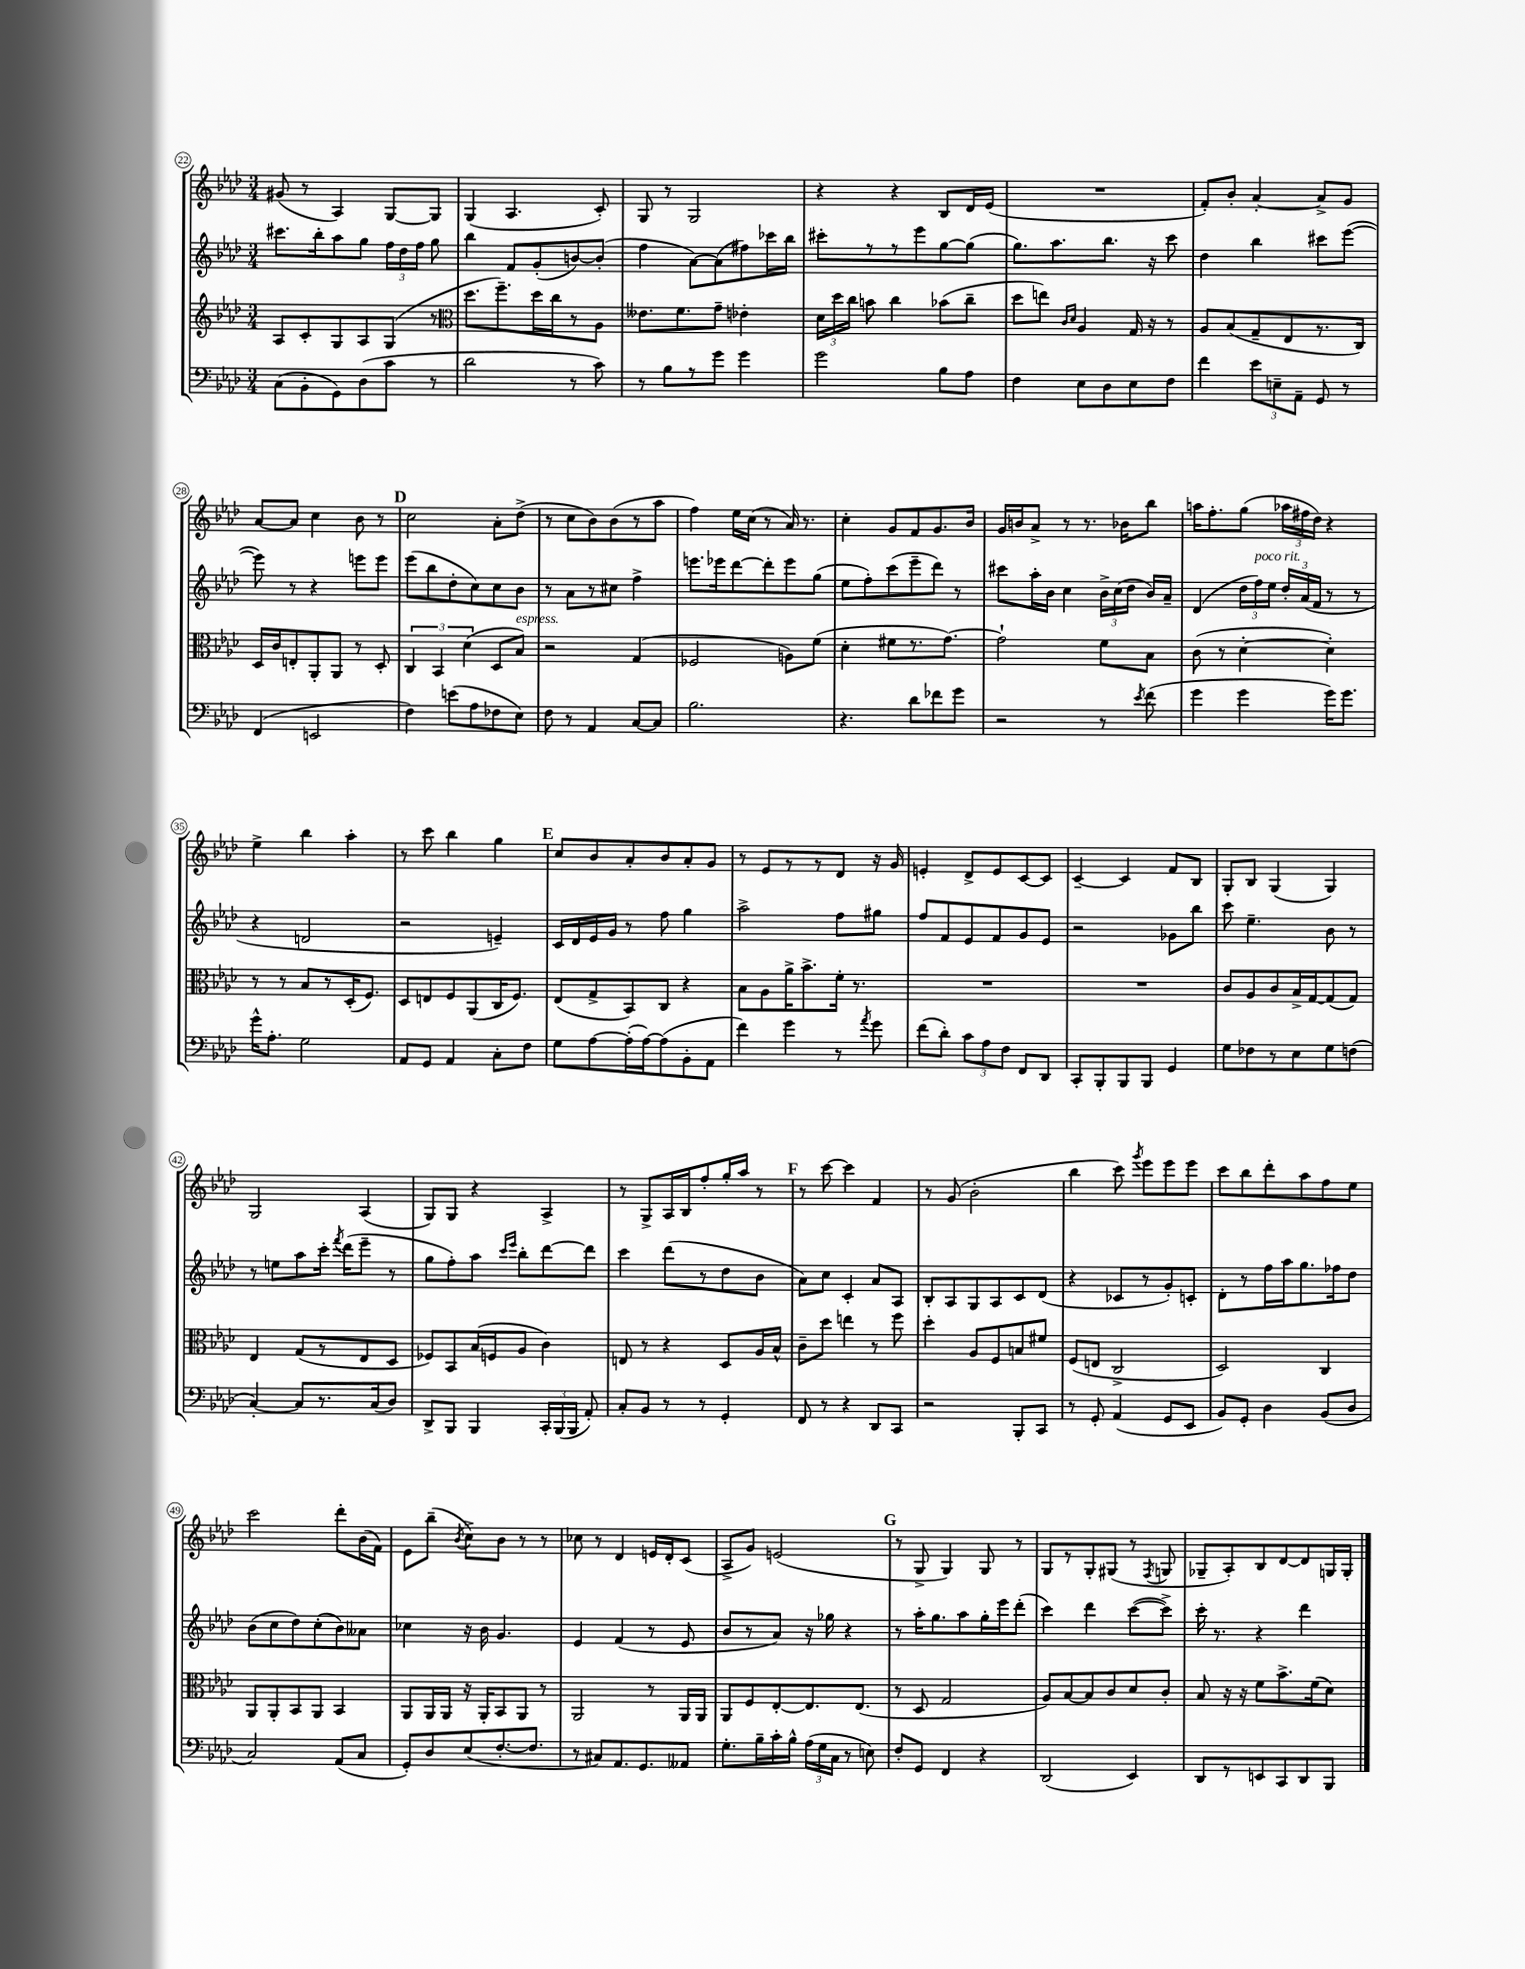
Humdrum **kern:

**kern	**kern	**kern	**kern
*staff4	*staff3	*staff2	*staff1
*clefF4	*clefG2	*clefG2	*clefG2
*k[b-e-a-d-]	*k[b-e-a-d-]	*k[b-e-a-d-]	*k[b-e-a-d-]
*M3/4	*M3/4	*M3/4	*M3/4
(8C	8A-	8.ccc#	(8g#
8BB-'	8c'	.	8r
.	.	16bb-'	.
8GG)	8G	8aa-	4A-)
(8D-	8A-	8gg	.
8c	(8G	24ff	[8G
.	.	24dd-	.
.	.	24ff	.
8r	8r	8gg	8G]
=	=	=	=
*	*clefC3	*	*
2d-	8.dd-	4bb-	(4G
.	8.ff~)	.	.
.	.	8f	4.A-
.	16dd-	(8g'	.
.	16cc	.	.
8r	8r	[8b)	.
8c)	8A-	(8b']	8c')
=	=	=	=
8r	8.e--	4ff	8G
8B-	.	.	8r
.	8.f	.	.
8r	.	[8a-)	2G
8g	8g~	(8a-]	.
4g	4e-'	8ff#)	.
.	.	16ccc-	.
.	.	16bb-	.
=	=	=	=
2g	24d-	8ccc#'	4r
.	24dd-	.	.
.	24cc	.	.
.	8b	8r	.
.	4cc	8r	4r
.	.	8eee-	.
8B-	(8b-	[8gg	8B-
8A-	8cc~	(8gg]	16d-
.	.	.	(16e-
=	=	=	=
4F	8dd-	8.gg)	2.r
.	8ee)	.	.
.	.	8.aa-	.
.	16qqc	.	.
.	16qqd-	.	.
8E-	4A-	.	.
8D-	.	8.bb-	.
8E-	16G	.	.
.	16r	16r	.
8F	8r	8ccc	.
=	=	=	=
4f	8A-	4dd-	8f')
.	(8B-	.	8b-'
12e-	8G~	4bb-	[4a-'
12E~	.	.	.
.	8E-	.	.
12AA-~	.	.	.
8GG	8.r	8ccc#	8a-^]
8r	.	([8eee-	8g
.	16C)	.	.
=	=	=	=
(4FF	16D-	8eee-])	[8a-
.	16c	.	.
.	8E'	8r	8a-]
2EE	8AA-'	4r	4cc
.	8AA-	.	.
.	8r	8eee	8b-
.	8D-'	8eee	8r
=	=	=	=
4F)	6C	(8eee-	2cc
.	.	8bb-	.
.	6BB-	.	.
(8e	.	8dd-'	.
.	(6d-	.	.
8A-	.	8cc)	.
8F-	8D-	8cc	8a-'
8E-)	8B-)	8b-	(8dd-^
=	=	=	=
8F	2r	8r	8r
8r	.	8a-	8cc
4AA-	.	8r	8b-)
.	.	8cc#	(8b-
[8C	(4G	4ff^	8r
8C]	.	.	8aa-
=	=	=	=
2.B-	2F-	8.eee	4ff)
.	.	16eee-	.
.	.	[8ddd-	16ee-
.	.	.	(16cc
.	.	8ddd-']	8r
.	8A)	8eee-	16a-)
.	.	.	8.r
.	(8f	(8gg	.
=	=	=	=
4.r	4d-'	8ee-	4cc'
.	.	8ff')	.
.	8f#	(8ccc	8g
8d-	8.r	8eee-~	8f
8f-	.	8ddd-)	8.g
.	[8.g)	.	.
8g	.	8r	.
.	.	.	16b-
=	=	=	=
2r	2g`]	8ccc#	16g
.	.	.	16b
.	.	16aa-'	8a-^
.	.	16b-	.
.	.	4cc	8r
.	.	.	8.r
8r	8f	24b-^	.
.	.	(24cc	.
.	.	.	16b-
.	.	24dd-	.
8qe-	.	.	.
(8f	8B-	16b-)	8bb-
.	.	16a-~	.
=	=	=	=
4g	(8c	(4d-	16aa
.	.	.	8.ff'
.	8r	.	.
4g	[4d-'	24dd-	(8gg
.	.	24ff)	.
.	.	24ee-	.
.	.	24dd-'	24aa-
.	.	(24a-	24ff#
.	.	24f	24dd-)
16g)	4d-'])	8r	4r
8.g	.	.	.
.	.	8r	.
=	=	=	=
16g^^	8r	4r	4ee-^
8.A-'	.	.	.
.	8r	.	.
2G	8B-	2d	4bb-
.	8r	.	.
.	(16D-'	.	4aa-'
.	8.F)	.	.
=	=	=	=
8AA-	8D-	2r	8r
8GG	8E	.	8ccc
4AA-	8F	.	4bb-
.	(8AA-	.	.
8C'	16C	4e~)	4gg
.	8.F)	.	.
8F	.	.	.
=	=	=	=
8G	(8E-	16c	8cc
.	.	16d-	.
[8A-	8G^	16e-	8b-
.	.	16g	.
(16A-']	8BB-)	8r	8a-'
[16A-)	.	.	.
(8A-]	8C	8ff	8b-
8BB-'	4r	4gg	8a-'
8AA-	.	.	8g
=	=	=	=
4f)	8B-	2aa-^	8r
.	8A-	.	8e-
4g	16a-^	.	8r
.	8.b-^	.	.
.	.	.	8r
8r	16f'	8ff	8d-
.	8.r	.	.
8qa-	.	.	.
8g	.	8gg#	16r
.	.	.	16g
=	=	=	=
(8f	2.r	8ff	4e'
8d-')	.	8f	.
12c	.	8e-	8d-^
12A-	.	.	.
.	.	8f	8e
12F	.	.	.
8FF	.	8g	[8c
8DD-	.	8e-	8c]
=	=	=	=
8CC'	2.r	2r	[4c~
8BBB-'	.	.	.
8BBB-	.	.	4c]
8BBB-	.	.	.
4GG	.	8g-	8f
.	.	8bb-	8B-
=	=	=	=
8G	8c	8ccc	8G'
8F-	8A-	4.ee-~	8B-
8r	8c	.	(4G
8E-	16B-^	.	.
.	[16G	.	.
8G	(8G]	8b-	4G)
(8F	8G)	8r	.
=	=	=	=
[4C')	4E-	8r	2G
.	.	8ee	.
8C]	(8G	8aa-	.
8.r	8r	16ccc'	.
.	.	8qfff	.
.	.	(16ddd-	.
.	8E-	8eee-~	(4A-
(16C	.	.	.
8D-)	8D-	8r	.
=	=	=	=
8DD-^	8F-)	8gg	8G)
8BBB-	8BB-	8ff')	8G
4BBB-	(16B-	8aa-	4r
.	16F	.	.
.	.	16qqccc	.
.	.	16qqeee-	.
.	8A-	8bb-'	.
24CC'	4c)	[8ddd-	4A-^
(24BBB-	.	.	.
24BBB-	.	.	.
8AA-')	.	8ddd-]	.
=	=	=	=
8C'	8E	4ccc	8r
8BB-	8r	.	8G^
8r	4r	(8ddd-	16A-
.	.	.	16B-
8r	.	8r	8ff'
4GG'	8D-	8dd-	16gg'
.	.	.	16aa-
.	16A-	8b-	8r
.	16B-^^	.	.
=	=	=	=
8FF	8c~	8a-)	8r
8r	8dd-	8cc	[8ccc
4r	4ee	4c'	4ccc]
8DD-	8r	8a-	4f
8CC	8ff	8A-	.
=	=	=	=
2r	4dd-'	8B-'	8r
.	.	8A-	(8g
.	8A-	8G	2b-'
.	8F	8A-	.
8BBB-'	8B	8c	.
8CC	8f#	(8d-	.
=	=	=	=
8r	(8F	4r	4bb-
8GG'	8E	.	.
(4AA-	2C^	8c-	8ccc)
.	.	.	8qggg
.	.	8r	8eee-
8GG	.	8g')	8eee-
8EE-	.	8c'	8eee-
=	=	=	=
8BB-)	2D-)	8d-'	8ccc
8GG'	.	8r	8bb-
4D-	.	16ff	8ddd-'
.	.	16aa-	.
.	.	8.gg	8aa-
(8BB-	4C	.	8ff
.	.	16ff-	.
8D-	.	8dd-	8ee-
=	=	=	=
2C)	8AA-	(8b-	2ccc
.	8AA-'	8cc	.
.	8BB-	8dd-)	.
.	8AA-	(8cc'	.
(8AA-	4BB-	8b-)	8ddd-'
8C	.	8a--	(16b-
.	.	.	16f)
=	=	=	=
8GG')	8AA-	4cc-	8e-
8D-	16AA-	.	(8bb-~
.	16AA-	.	.
.	.	.	8qb-
(8E-	16r	16r	8cc^)
.	16AA-'	16b-	.
[8.F'	8BB-	4.g	8b-
.	8AA-	.	8r
8.F]	.	.	.
.	8r	.	8r
=	=	=	=
8r	2AA-	4e-	8cc-
8C#)	.	.	8r
8.AA-	.	(4f	4d-
8.GG	.	.	.
.	8r	8r	16e
.	.	.	16d-'
8AA--	16AA-	8e-	(8c
.	16AA-	.	.
=	=	=	=
8.G'	8AA-	8b-	8A-^
.	8F	8r	8g)
16B-~	.	.	.
16c'	[8E-'	8a-)	(2e
16B-^^	.	.	.
(24A-	8.E-]	16r	.
24G	.	.	.
.	.	16gg-	.
24C	.	.	.
8r	.	4r	.
.	(8.E-	.	.
8E)	.	.	.
=	=	=	=
8F'	8r	8r	8r
8GG	8D-	16aa-'	8G^
.	.	8.gg	.
4FF	2G	.	4G)
.	.	8aa-	.
4r	.	16gg'	8G
.	.	16eee-	.
.	.	(8ddd-'	8r
=	=	=	=
(2DD-	8A-)	4ccc)	8G
.	[8B-	.	8r
.	8B-]	4ddd-	8G'
.	8c	.	(8G#
4EE-)	8d-	([8ccc	8r
.	.	.	8qF
.	8c'	8ccc^])	8G
=	=	=	=
8DD-	8B-	16ccc'	8G-~
.	.	8.r	.
8r	16r	.	8A-')
.	16r	.	.
8EE	8f	4r	8B-
8CC	8.b-^	.	[8d-
8DD-	.	4ddd-	8d-]
.	(16f	.	.
8BBB-	8d-)	.	16G
.	.	.	16G'
==	==	==	==
*-	*-	*-	*-
